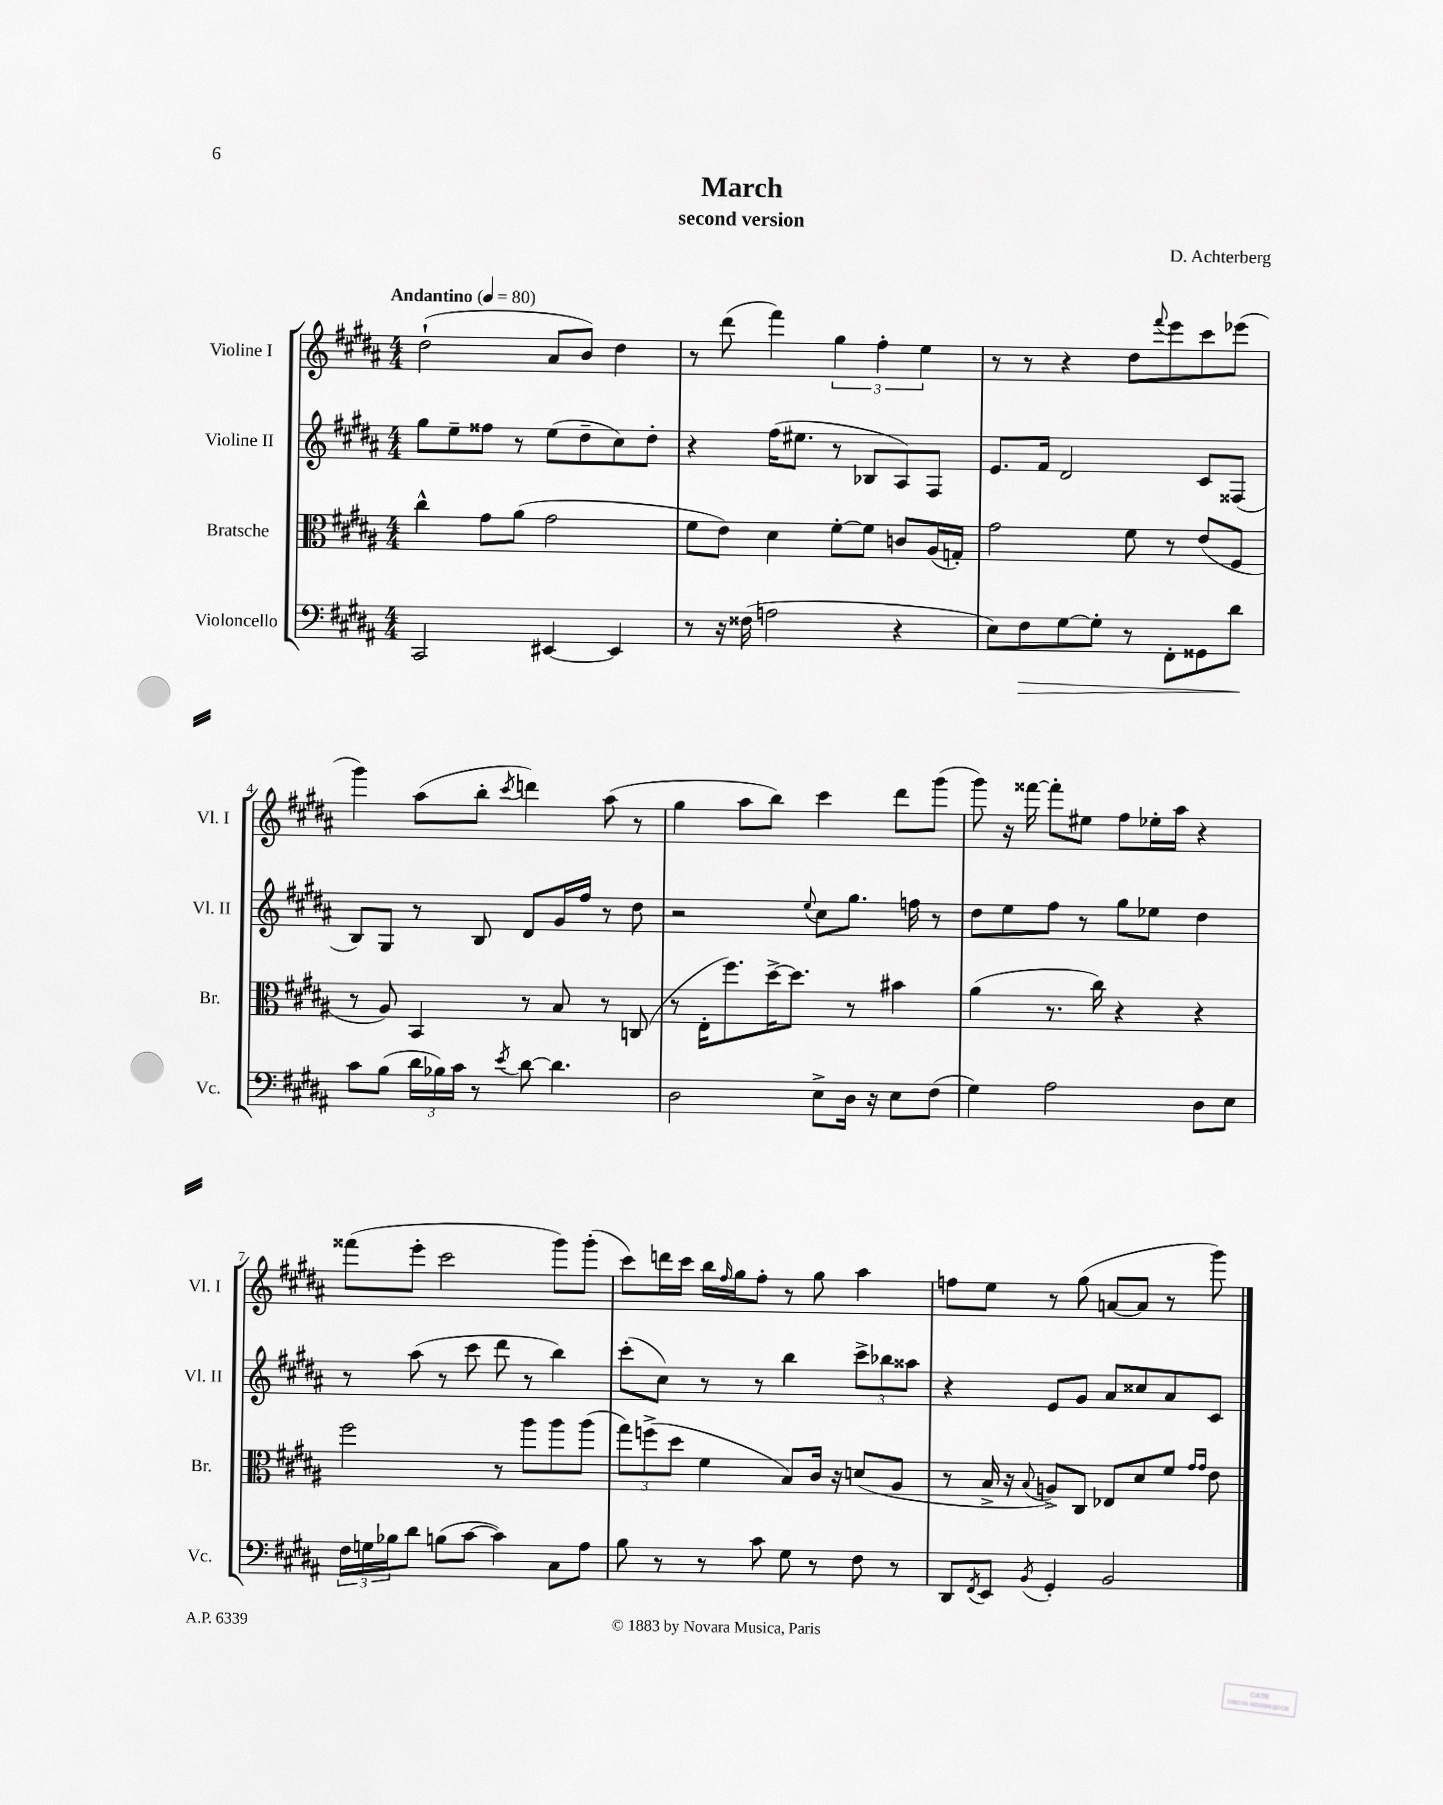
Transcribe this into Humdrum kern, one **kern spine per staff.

**kern	**kern	**kern	**kern
*staff4	*staff3	*staff2	*staff1
*clefF4	*clefC3	*clefG2	*clefG2
*k[f#c#g#d#a#]	*k[f#c#g#d#a#]	*k[f#c#g#d#a#]	*k[f#c#g#d#a#]
*M4/4	*M4/4	*M4/4	*M4/4
*MM80	*MM80	*MM80	*MM80
2CC#	4cc#^^	8gg#	(2dd#`
.	.	8ee~	.
.	8g#	8ff##	.
.	(8a#	8r	.
[4EE#	2g#	(8ee	8a#
.	.	8dd#~	8b)
4EE#]	.	8cc#)	4dd#
.	.	8dd#'	.
=	=	=	=
8r	8f#	4r	8r
16r	8e)	.	(8ddd#
(16F##	.	.	.
2A	4d#	(16ff#	4fff#)
.	.	8.ee#	.
.	[8f#'	8r	6gg#
.	8f#]	8B-	.
.	.	.	6ff#'
4r	8c	8A#)	.
.	.	.	6ee
.	(16A#	8F#	.
.	16G')	.	.
=	=	=	=
8E)	2g#	8.e	8r
8F#	.	.	8r
.	.	16f#	.
[8G#	.	2d#	4r
8G#']	.	.	.
8r	8f#	.	8dd#
.	.	.	8qqfff#
8FF#'	8r	.	8eee
8GG##	(8e	8c#	8ccc#
8d#	8F#	(8F##	(8eee-
=	=	=	=
8c#	8r	8B)	4ggg#)
(8B	8A#)	8G#	.
24d#	4BB	8r	(8aa#
24B-)	.	.	.
24c#	.	.	.
8r	.	8B	8bb'
8qe	.	.	8qccc#
[8d#	8r	8d#	4ddd)
4.d#]	8B	16g#	.
.	.	16ff#	.
.	8r	8r	(8aa#
.	(8C	8dd#	8r
=	=	=	=
2D#	8r	2r	4gg#
.	16E'	.	.
.	8.ff#)	.	.
.	.	.	8aa#
.	[16dd#^	.	8bb)
.	8.dd#]	.	.
.	.	8qqee	.
8E^	.	8cc#	4ccc#
16D#	8r	8.gg#	.
16r	.	.	.
8E	4b#	.	8ddd#
.	.	16ff	.
(8F#	.	8r	(8ggg#
=	=	=	=
4G#)	(4a#	8dd#	8ggg#)
.	.	8ee	16r
.	.	.	[16fff##
2A#	8.r	8ff#	8fff##']
.	.	8r	8ee#
.	16cc#)	.	.
.	4r	8gg#	8ff#
.	.	8ee-	16ee-'
.	.	.	16aa#
8D#	4r	4dd#	4r
8E	.	.	.
=	=	=	=
24F#	2ff#	8r	(8fff##
24G	.	.	.
24B-	.	.	.
8d#	.	(8aa#	8eee'
(8B	.	8r	2ccc#
[8c#	.	8ccc#	.
4c#])	8r	8ddd#	.
.	8aa#	8r	.
8C#	8aa#	4bb)	8ggg#)
8A#	(8aa#	.	(8ggg#'
=	=	=	=
8B	12gg#)	(8ccc#'	8ccc#)
.	(12ff^	.	.
8r	.	8cc#)	16ddd
.	12dd#	.	.
.	.	.	16ccc#
8r	4f#	8r	16bb
.	.	.	16qqff#
.	.	.	16gg#
8c#	.	8r	8ff#'
8G#	8B)	4bb	8r
8r	16c#	.	8gg#
.	16r	.	.
8F#	(8d	12ccc#^	4aa#
.	.	12bb-	.
8r	8A#	.	.
.	.	12aa##	.
=	=	=	=
8DD#	8r	4r	8ff
8qFF#	.	.	.
8EE	16B^	.	8ee
.	16r	.	.
8qBB	8qqB	.	.
4GG#'	8A^)	8e	8r
.	8C#	8g#	(8gg#
2BB	8E-	8a#	[8a
.	8d#	8cc##	8a]
.	8f#	8a#	8r
.	16qqg#	.	.
.	16qqg#	.	.
.	8e	8c#	8ggg#)
==	==	==	==
*-	*-	*-	*-
